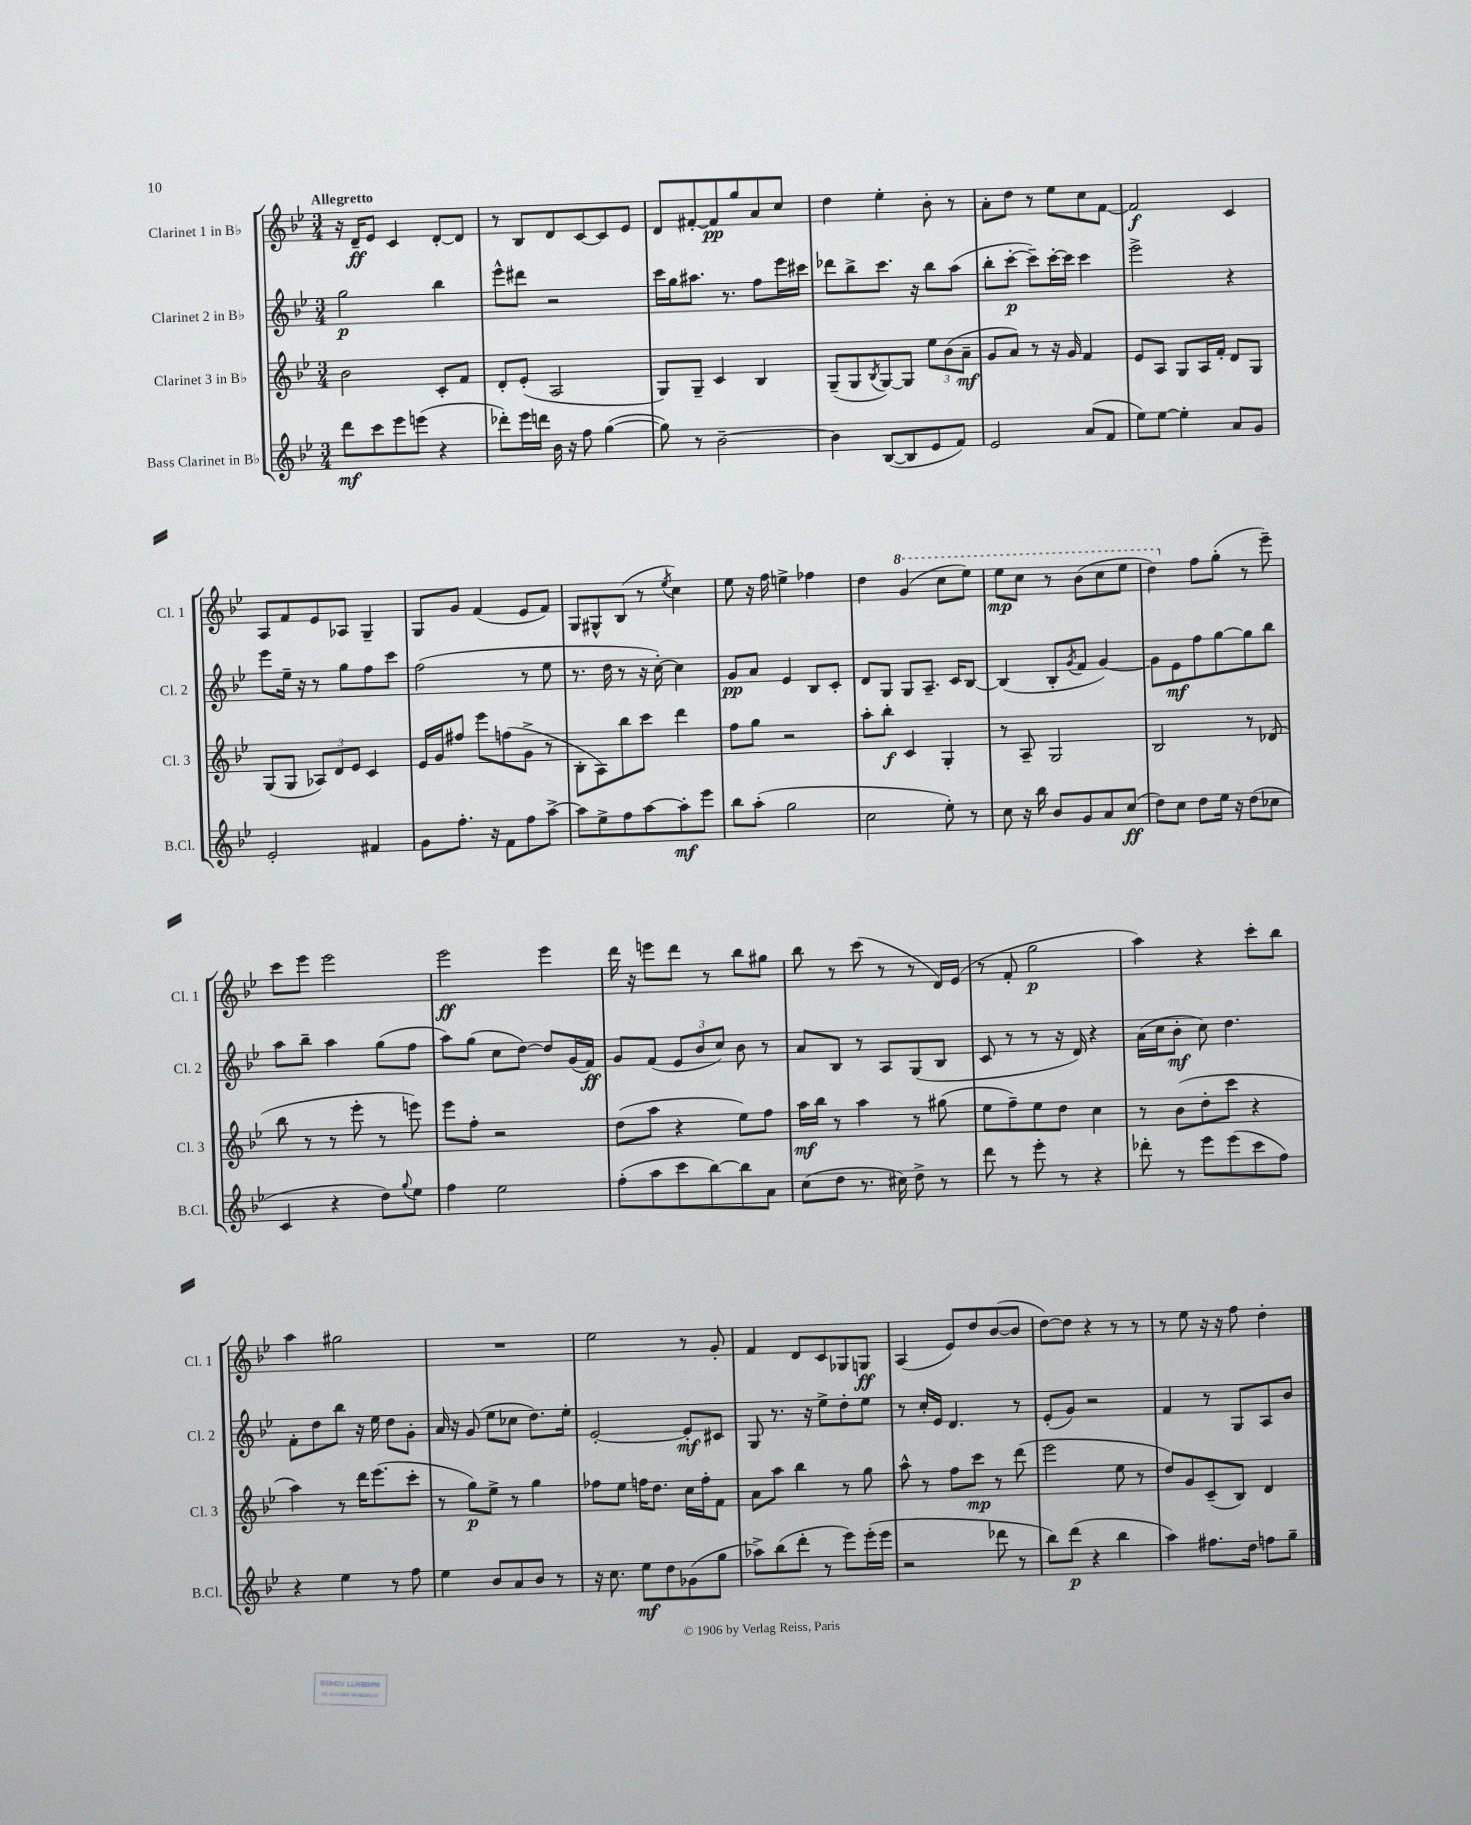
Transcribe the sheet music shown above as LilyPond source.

<<
\new StaffGroup <<
\new Staff = "s0" \with { instrumentName = "Clarinet 1 in Bb" shortInstrumentName = "Cl. 1" } {
    \clef treble \key bes \major \numericTimeSignature \time 3/4 \tempo "Allegretto"
    r16 d'16--\ff ees'8 c'4 d'8~-. d'8 |
    r8 bes8 d'8 c'8~ c'8 ees'8 |
    d'8 fis'8~-. fis'8\pp g''8 a'8 c''8 |
    d''4 ees''4-. bes'8-. r8 |
    a'8-. d''8 r8 ees''8 c''8 f'8~ |
    f'2\f c'4 |
    a8 f'8 ees'8 aes8 g4-- |
    g8 g'8 f'4( ees'8 f'8) |
    g8 gis8-^ bes8( r8 \acciaccatura { ees''8 } c''4) |
    ees''8 r16 f''16 e''4-> fes''4 |
    d''4 \ottava #1 g''4( c'''8 ees'''8) |
    ees'''8\mp c'''8 r8 bes''8( c'''8 ees'''8 |
    d'''4) \ottava #0 f''8 g''8-.( r8 ees'''8--) |
    c'''8 ees'''8 ees'''2 |
    ees'''2\ff ees'''4 |
    d'''16 r16 e'''8 d'''8 r8 bes''8 gis''8 |
    bes''8 r8 c'''8( r8 r8 d'16) ees'16( |
    r8 f'8-. g''2\p |
    a''4) r4 c'''8-. bes''8 |
    a''4 gis''2 |
    R2. |
    ees''2 r8 g'8-. |
    f'4 d'8 c'8 ges8 g8\ff |
    a4( ees'8) d''8 bes'8~( bes'8 |
    d''8~) d''8 r4 r8 r8 |
    r8 ees''8 r16 r16 f''8 d''4-. \bar "|." |
}
\new Staff = "s1" \with { instrumentName = "Clarinet 2 in Bb" shortInstrumentName = "Cl. 2" } {
    \clef treble \key bes \major \numericTimeSignature \time 3/4
    g''2\p bes''4 |
    ees'''8-^ dis'''8 r2 |
    c'''16 g''16 ais''8. r8. f''8 ees'''16 cis'''16 |
    des'''8 bes''8-> c'''8. r16 bes''8 a''8( |
    bes''8-. c'''8~-.\p c'''8--) c'''16~-. c'''16 c'''4 |
    ees'''2-> r4 |
    ees'''8 ees''16-- r16 r8 g''8 f''8 c'''8 |
    f''2( r8 ees''8 |
    r8. d''16 r8 r16 c''16~-.) c''4 |
    g'8\pp a'8 ees'4 bes8 c'8-. |
    d'8 g8 g8 a8.-- c'16 bes8~ |
    bes4( bes8-. \acciaccatura { g'8 } f'8 g'4~) |
    g'8 ees'8\mf f''8 g''8~ g''8 bes''8 |
    a''8 bes''8-- a''4 g''8( f''8 |
    a''8) g''8( c''8 d''8~) d''8 g'16( f'16\ff) |
    g'8 f'8( \tuplet 3/2 { ees'8 bes'8 c''8) } bes'8 r8 |
    a'8 bes8 r8 a8 g8( bes8 |
    c'8 r8 r8 r16 d'16) r4 |
    a'16( c''16 bes'8-.\mf c''8) d''4. |
    f'8-. d''8 bes''8 r16 ees''16 d''8 g'8-. |
    a'16 r16 g'8( ees''8 ces''8 d''8.) ees''16-. |
    ees'2~-. ees'8-.\mf cis'8 |
    g8 r8. r16 ees''8-> d''8-. ees''8 |
    r8 c''16-. ees'16 d'4. r8 |
    ees'8-.( g'8) r2 |
    f'4 r8 g8 a8 bes'8 \bar "|." |
}
\new Staff = "s2" \with { instrumentName = "Clarinet 3 in Bb" shortInstrumentName = "Cl. 3" } {
    \clef treble \key bes \major \numericTimeSignature \time 3/4
    bes'2 c'8-. f'8 |
    d'8-. ees'8-.( a2 |
    g8) g8-- c'4 bes4 |
    g8--( g8 \acciaccatura { bes8 } g8~) g8 \tuplet 3/2 { ees''8 bes'8( a'8--\mf } |
    g'8 a'8) r8 r16 g'16 f'4 |
    ees'8 a8 g8 a16 f'16-. d'8 g8 |
    g8( g8 \tuplet 3/2 { aes8) d'8 ees'8 } c'4 |
    ees'16 g'16 fis''8 ees'''8 f''8( g'8-> r8 |
    bes8-. a8) bes''8 c'''8 d'''4 |
    f''8 g''8 r2 |
    a''8-. bes''8-.\f c'4 g4-. |
    r8 a8-- g2 |
    bes2 r8 des'8( |
    bes''8 r8 r8 ees'''8-. r8 e'''8) |
    ees'''8 f''8-. r2 |
    d''8( a''8 r4 ees''8) f''8 |
    a''16\mf bes''16 r8 a''4 r8 gis''8( |
    ees''8 f''8--) ees''8 d''8 c''4 |
    r8 bes'8( d''8-. c'''8 r4 |
    a''4) r8 d'''16 ees'''8.( c'''8-. |
    r8 g''8\p) ees''8-> r8 g''4 |
    fes''8 ees''8 f''16 d''8. c''16 f''16-. f'8 |
    a'8 a''8 bes''4 r8 g''8 |
    a''8-^ r8 f''8 c'''8\mp r8 d'''8( |
    ees'''2 ees''8 r8 |
    d''8) g'8 c'8--( bes8) d'4 \bar "|." |
}
\new Staff = "s3" \with { instrumentName = "Bass Clarinet in Bb" shortInstrumentName = "B.Cl." } {
    \clef treble \key bes \major \numericTimeSignature \time 3/4
    d'''8\mf c'''8 ees'''8 e'''8( r4 |
    des'''8-.) ees'''16 d'''16 bes'16 r16 f''8 g''4~( |
    g''8) r8 bes'2~-- |
    bes'4 bes8~( bes8 ees'8 f'8) |
    ees'2 a'8( f'8 |
    ees''8) ees''8~ ees''4-. a'8 g'8 |
    ees'2-. fis'4 |
    g'8 f''8.-. r16 f'8 f''8 a''8~-> |
    a''8 ees''8-> f''8 a''8~ a''8-.\mf ees'''8 |
    bes''8 a''8-.( g''2 |
    c''2 ees''8-.) r8 |
    c''8 r16 bes''16 bes'8 g'8 a'8 c''8\ff( |
    d''8) c''8 d''8 ees''16 r16 d''8( ces''8 |
    c'4 r4 d''8) \appoggiatura { g''8 } ees''8 |
    f''4 ees''2 |
    f''8-.( a''8 c'''8 bes''8~) bes''8 a'8 |
    c''8( d''8 r8. cis''16) d''8-> r8 |
    d'''8 r8 ees'''8-. r8 r4 |
    des'''8-. r8 ees'''8 ees'''8( c'''8 f''8) |
    r4 ees''4 r8 f''8 |
    ees''4 bes'8 a'8 bes'8 r8 |
    r16 c''8. ees''8\mf d''8 ges'8( g''8 |
    aes''8->) bes''8( d'''8-. r8 ees'''8) ees'''16-.( ees'''16 |
    r2 des'''8 r8 |
    bes''8) d'''8\p( r4 bes''4 |
    a''4) fis''8. d''16 f''8 g''8-- \bar "|." |
}
>>
>>
\layout { \context { \Score \remove "Bar_number_engraver" } }
